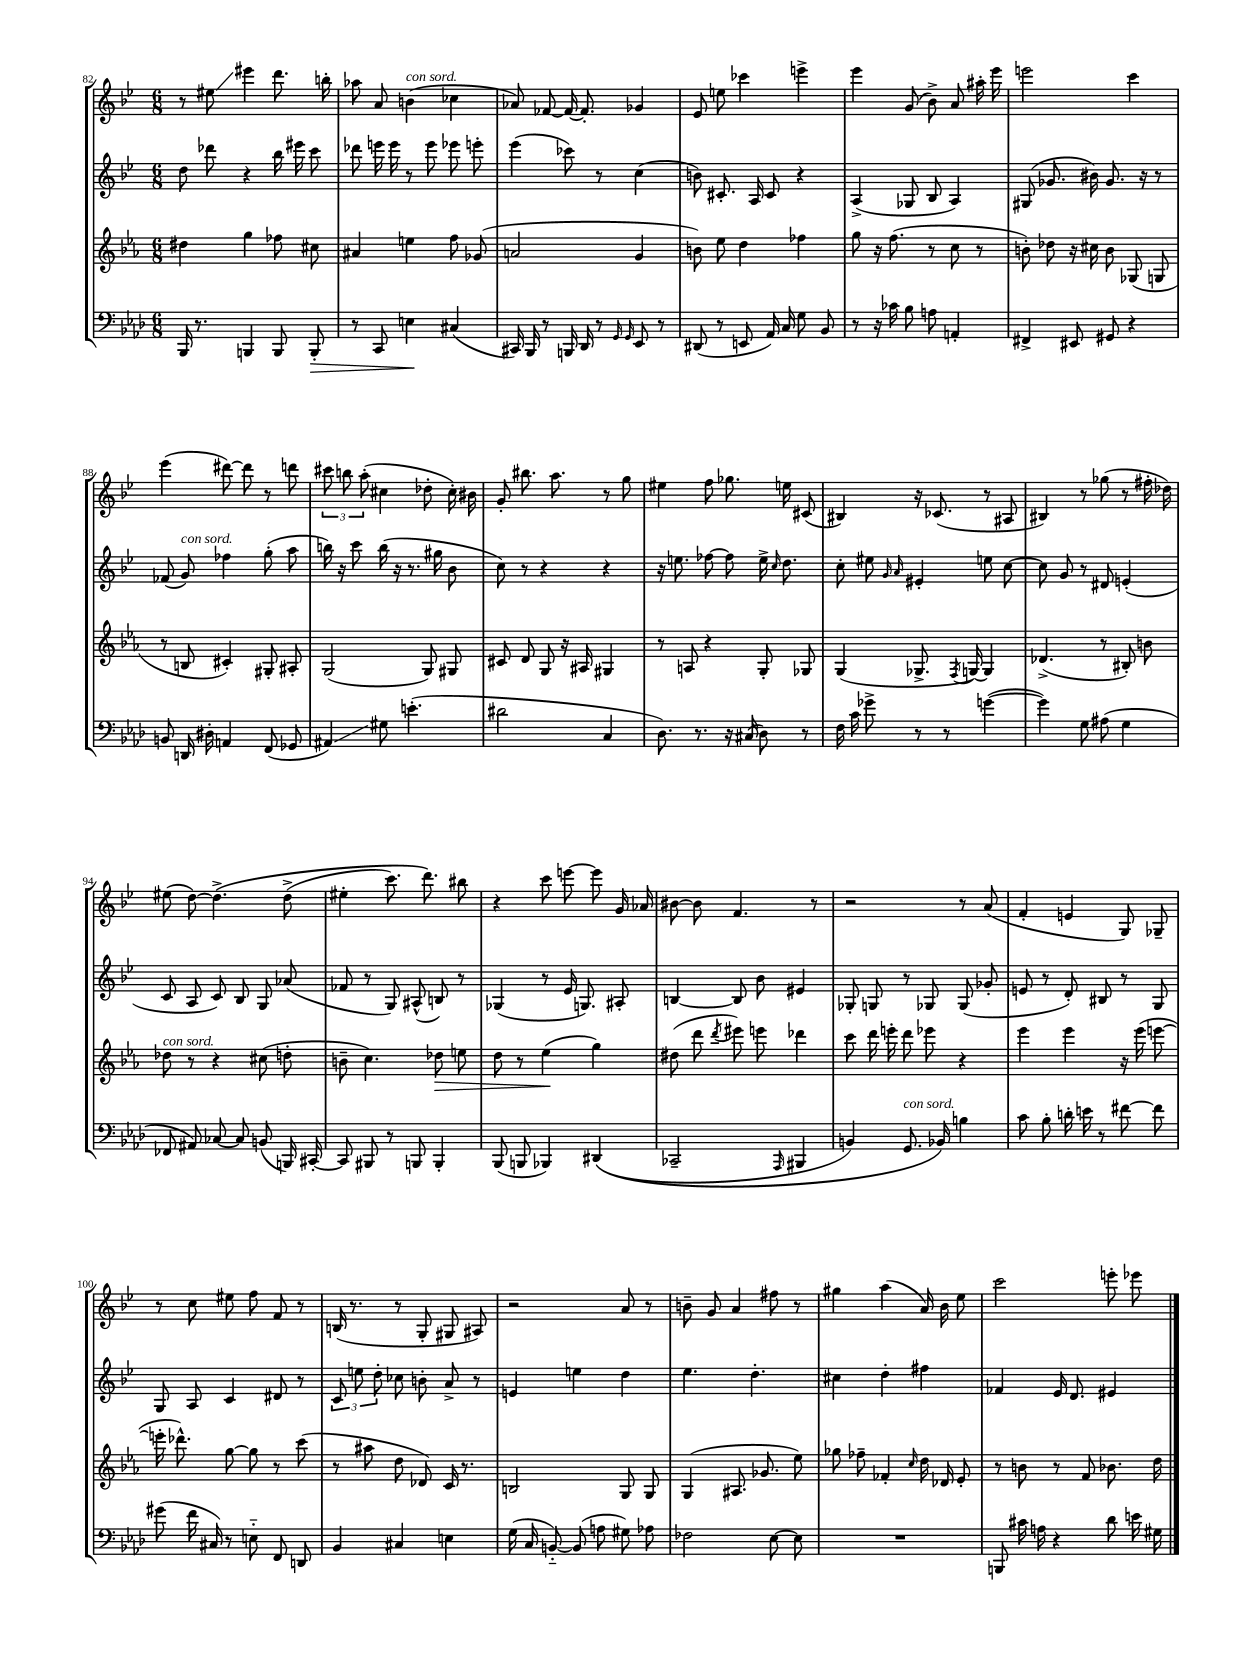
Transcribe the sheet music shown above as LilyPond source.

<<
\new StaffGroup <<
\new Staff = "s0" {
    \clef treble \key bes \major \numericTimeSignature \time 6/8
    \autoBeamOff r8 eis''8\glissando eis'''4 d'''8. b''16-. |
    aes''8 a'8 b'4^\markup { \italic "con sord." }( ces''4 |
    aes'8) fes'8~ fes'16~ fes'8.-. ges'4 |
    ees'8 e''8 ces'''4 e'''4-> |
    ees'''4 g'8( bes'8->) a'8 ais''16-. ees'''16 |
    e'''2 c'''4 |
    ees'''4( dis'''8~) dis'''8 r8 d'''8 |
    \tuplet 3/2 { cis'''8 b''8 a''8-.( } cis''4 des''8-. cis''16-.) bis'16 |
    g'8-. bis''8. a''8. r8 g''8 |
    eis''4 f''8 ges''8. e''16 cis'8( |
    bis4) r16 ces'8.( r8 ais8 |
    bis4) r8 ges''8( r8 fis''16-. des''16) |
    eis''8( d''8~) d''4.->\( d''8->( |
    eis''4-. c'''8.) d'''8.\) bis''8 |
    r4 c'''8 e'''8~ e'''8 g'16 aes'16 |
    bis'8~ bis'8 f'4. r8 |
    r2 r8 a'8( |
    f'4-. e'4 g8) ges8-- |
    r8 c''8 eis''8 f''8 f'8 r8 |
    b16( r8. r8 g8-. gis8 ais8) |
    r2 a'8 r8 |
    b'8-- g'8 a'4 fis''8 r8 |
    gis''4 a''4( a'16) bes'16 ees''8 |
    c'''2 e'''8-. ees'''8 \bar "|." |
}
\new Staff = "s1" {
    \clef treble \key bes \major \numericTimeSignature \time 6/8
    \autoBeamOff d''8 des'''8 r4 bes''16 eis'''16 c'''8 |
    des'''8 e'''16 e'''16 r8 e'''8 ees'''8 e'''8-. |
    ees'''4( ces'''8) r8 c''4( |
    b'8) cis'8.-. a16 cis'8 r4 |
    a4->( ges8 bes8 a4) |
    gis8( ges'8. bis'16) ges'8. r16 r8 |
    fes'8( g'8^\markup { \italic "con sord." }) fes''4 g''8-.( a''8 |
    b''16) r16 c'''8 b''16( r16 r8. gis''16 bes'8 |
    c''8) r8 r4 r4 |
    r16 e''8. fes''8~ fes''8 e''16-> \grace { c''16 } d''8. |
    c''8-. eis''8 \grace { g'16 a'16 } eis'4-. e''8 c''8~ |
    c''8 g'8 r8 dis'8 e'4-.( |
    c'8 a8 c'8) bes8 g8 aes'8( |
    fes'8 r8 g8) ais8-^( b8) r8 |
    ges4( r8 ees'16 g8.) ais8-. |
    b4~ b8 bes'8 eis'4 |
    ges8-. g8 r8 ges8 ges8( ges'8-. |
    e'8 r8 d'8-.) bis8 r8 g8 |
    g8 a8 c'4 dis'8 r8 |
    \tuplet 3/2 { c'8 e''8 d''8-. } ces''8 b'8-. a'8-> r8 |
    e'4 e''4 d''4 |
    ees''4. d''4.-. |
    cis''4 d''4-. fis''4 |
    fes'4 ees'16 d'8. eis'4 \bar "|." |
}
\new Staff = "s2" {
    \clef treble \key ees \major \numericTimeSignature \time 6/8
    \autoBeamOff dis''4 g''4 fes''8 cis''8 |
    ais'4 e''4 f''8 ges'8( |
    a'2 g'4 |
    b'8) ees''8 d''4 fes''4 |
    g''8 r16 f''8.( r8 c''8 r8 |
    b'8-.) des''8 r16 cis''16 b'8 ges8( g8 |
    r8 b8 cis'4-.) gis8-. ais8-. |
    g2( g8) gis8 |
    cis'8 d'8 g8 r16 ais16 gis4 |
    r8 a8 r4 g8-. ges8 |
    g4( ges8.-> \acciaccatura { f8 } g16~) g4 |
    des'4.->( r8 bis8-.) b'8 |
    des''8^\markup { \italic "con sord." } r8 r4 cis''8( d''8-. |
    b'8-- c''4.) des''8\> e''8 |
    d''8 r8 ees''4\!( g''4) |
    dis''8( d'''8 \acciaccatura { d'''8 } eis'''8) e'''8 des'''4 |
    c'''8 d'''16 e'''16-. d'''8 ees'''8 r4 |
    ees'''4 ees'''4 r16 ees'''16( e'''8~ |
    e'''16-. des'''8.-^) g''8~ g''8 r8 c'''8( |
    r8 ais''8 d''8 des'8) c'16 r8. |
    b2 g8 g8 |
    g4( ais8. ges'8. ees''8) |
    ges''8 fes''8-- fes'4-. \grace { c''16 } d''16 des'16 ees'8-. |
    r8 b'8 r8 f'8 bes'8. d''16 \bar "|." |
}
\new Staff = "s3" {
    \clef bass \key aes \major \numericTimeSignature \time 6/8
    \autoBeamOff bes,,16 r8. b,,4 b,,8 b,,8-.\> |
    r8 c,8 e4\! cis4( |
    cis,16) bes,,16 r8 b,,16 des,16 r8 \grace { g,16 g,16 } ees,8 r8 |
    dis,8( r8 e,8 aes,16) c16 g8 bes,8 |
    r8 r16 ces'16 bes8 a8 a,4-. |
    fis,4-> eis,8 gis,8 r4 |
    b,8 d,16 dis16-. a,4 f,8( ges,8 |
    ais,4\glissando) gis8 e'4.-.( |
    dis'2 c4 |
    des8.) r8. r16 cis16( des8) r8 |
    f16 c'16 ges'8-> r8 r8 g'4~( |
    g'4) g8 ais8( g4 |
    fes,8 ais,8) ces8~ ces8 b,8( b,,16) cis,16~-. |
    cis,8 bis,,8 r8 b,,8 b,,4-. |
    bes,,8( b,,8 bes,,4) dis,4(\( |
    ces,2-- \grace { aes,,16 } bis,,4 |
    b,4) g,8.^\markup { \italic "con sord." } bes,16\) b4 |
    c'8 bes8-. d'16-. e'16 r8 fis'8~ fis'8 |
    gis'8( f'16 cis16) r8 e8-_ f,8 d,8 |
    bes,4 cis4 e4 |
    g16( c16 b,8~-_) b,8( a8 gis8) aes8 |
    fes2 ees8~ ees8 |
    R2. |
    b,,8 cis'16 a16 r4 des'8 e'16 gis16 \bar "|." |
}
>>
>>
\layout { \context { \Score currentBarNumber = #82 } }
